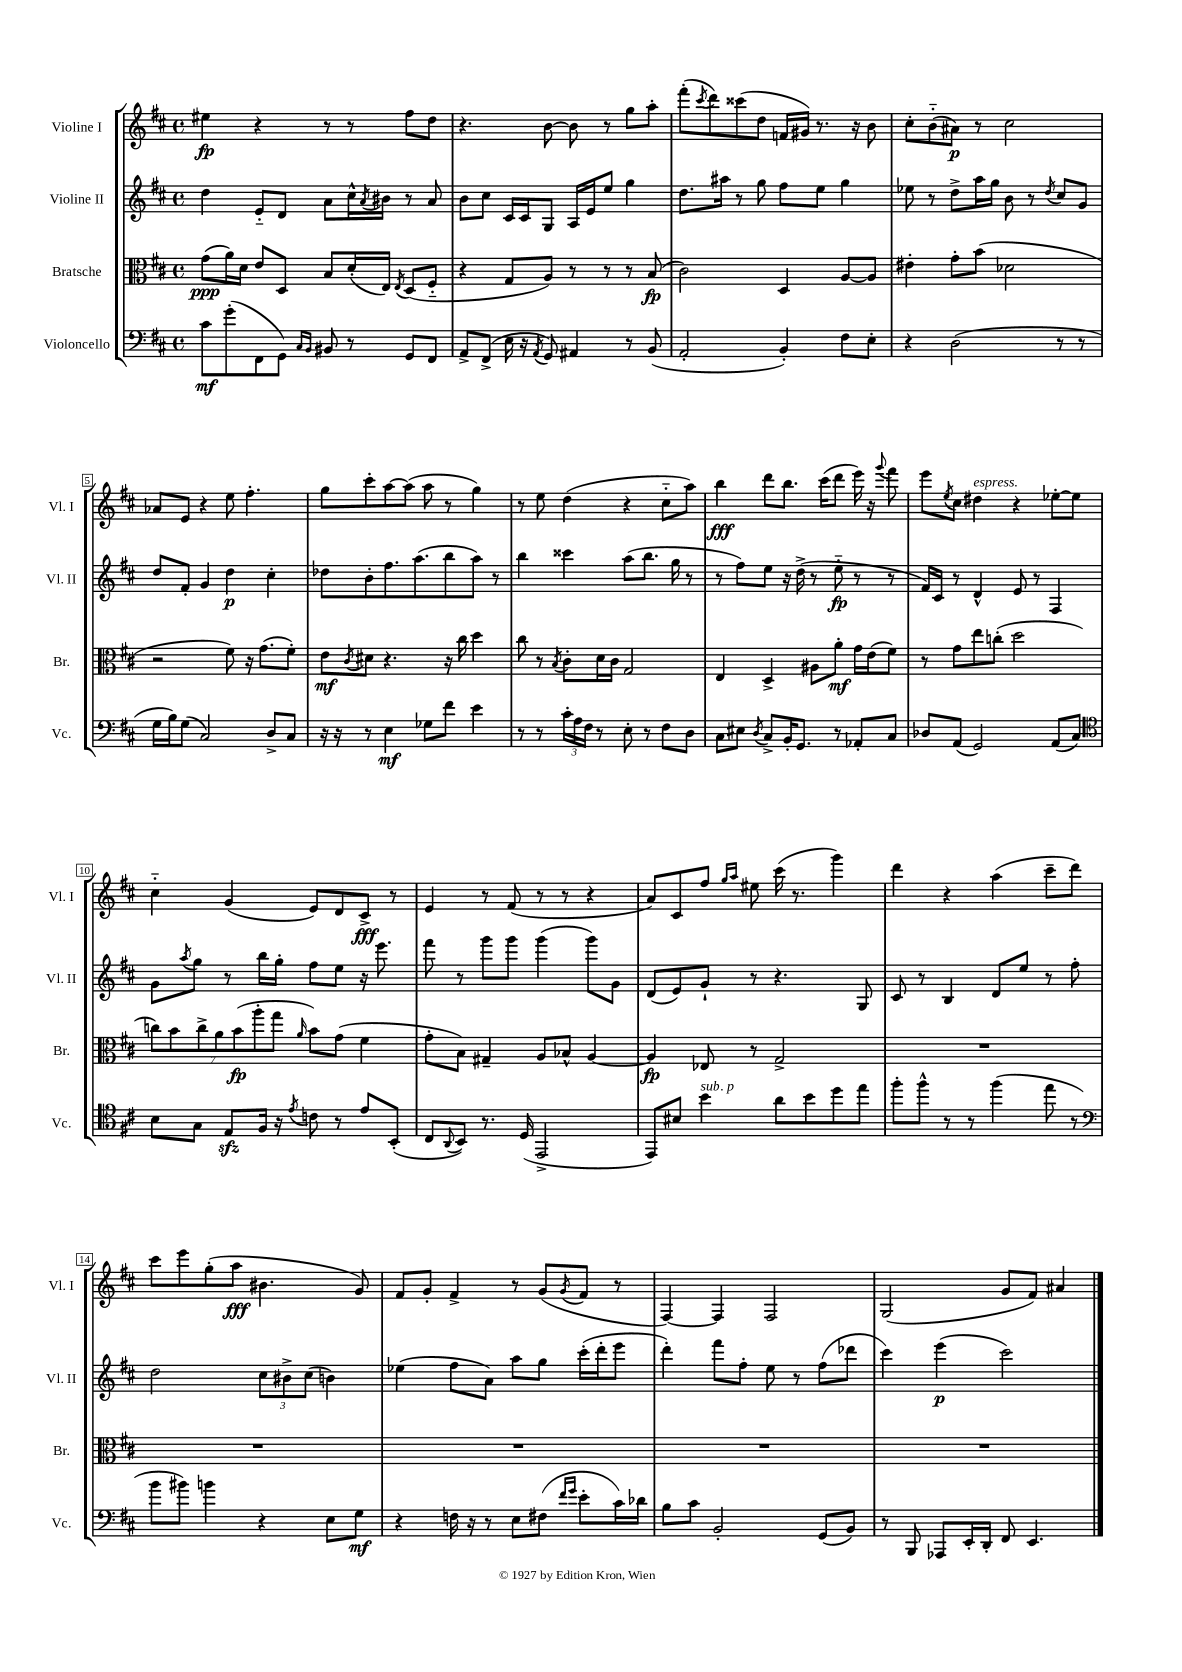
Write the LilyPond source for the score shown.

<<
\new StaffGroup <<
\new Staff = "s0" \with { instrumentName = "Violine I" shortInstrumentName = "Vl. I" } {
    \clef treble \key d \major \defaultTimeSignature \time 4/4
    eis''4\fp r4 r8 r8 fis''8 d''8 |
    r4. b'8~ b'8 r8 g''8 a''8-. |
    fis'''8-.( \acciaccatura { cis'''8 } d'''8) cisis'''8( d''8 f'16 gis'16) r8. r16 b'8 |
    cis''8-. b'8-_( ais'8\p) r8 cis''2 |
    aes'8 e'8 r4 e''8 fis''4.-. |
    g''8 cis'''8-. a''8~ a''8( a''8 r8 g''4) |
    r8 e''8 d''4( r4 cis''8-_ a''8) |
    b''4\fff d'''8 b''8. cis'''16( d'''8 e'''16) r16 \appoggiatura { g'''8 } fis'''8 |
    e'''8 \acciaccatura { e''8 } cis''8 dis''4^\markup { \italic "espress." } r4 ees''8~-. ees''8 |
    cis''4-_ g'4( e'8) d'8 cis'8->\fff r8 |
    e'4 r8 fis'8( r8 r8 r4 |
    a'8) cis'8 fis''8 \grace { g''16 a''16 } eis''8 cis'''16( r8. g'''4) |
    d'''4 r4 a''4( cis'''8-- d'''8) |
    cis'''8 e'''8 g''8-.( a''8\fff bis'4. g'8) |
    fis'8 g'8-. fis'4-> r8 g'8( \acciaccatura { g'8 } fis'8 r8 |
    fis4~) fis4 fis2 |
    g2( g'8 fis'8) ais'4 \bar "|." |
}
\new Staff = "s1" \with { instrumentName = "Violine II" shortInstrumentName = "Vl. II" } {
    \clef treble \key d \major \defaultTimeSignature \time 4/4
    d''4 e'8-_ d'8 a'8 cis''16-^ \acciaccatura { a'8 } bis'16 r8 a'8 |
    b'8 cis''8 cis'16 cis'16 g8 a16 e'16 e''8 g''4 |
    d''8. ais''16 r8 g''8 fis''8 e''8 g''4 |
    ees''8 r8 d''8-> a''16 g''16 b'8 r8 \acciaccatura { d''8 } cis''8 g'8 |
    d''8 fis'8-. g'4 d''4\p cis''4-. |
    des''8 b'8-. fis''8. a''8.( b''8 a''8) r8 |
    b''4 cisis'''4 a''8( b''8. g''16 r8 |
    r8 fis''8) e''8 r16 d''16->( r8 e''8-_\fp r8 r8 |
    fis'16) cis'16 r8 d'4-^ e'8 r8 fis4 |
    g'8 \acciaccatura { a''8 } g''8 r8 b''16 g''16-. fis''8 e''8 r16 e'''8. |
    fis'''8 r8 g'''8 g'''8 g'''4( g'''8) g'8 |
    d'8( e'8) g'8-! r8 r4. g8 |
    cis'8 r8 b4 d'8 e''8 r8 fis''8-. |
    d''2 \tuplet 3/2 { cis''8 bis'8-> cis''8( } b'4) |
    ees''4( fis''8 a'8) a''8 g''8 cis'''16-.( d'''16-. e'''8 |
    d'''4-.) fis'''8 fis''8-. e''8 r8 fis''8( des'''8 |
    cis'''4) e'''4\p( cis'''2) \bar "|." |
}
\new Staff = "s2" \with { instrumentName = "Bratsche" shortInstrumentName = "Br." } {
    \clef alto \key d \major \defaultTimeSignature \time 4/4
    g'8\ppp( a'16) d'16 e'8 d8 b8 d'16-.( e16) \acciaccatura { e8 } d8( fis8-_ |
    r4 g8 a8) r8 r8 r8 b8\fp( |
    cis'2) d4 a8~ a8 |
    eis'4-. g'8-. b'8( des'2 |
    r2 fis'8) r16 g'8.( fis'8-.) |
    e'8\mf \acciaccatura { cis'8 } dis'8 r4. r16 cis''16 d''4 |
    cis''8 r8 \acciaccatura { b8 } cis'8-. d'16 cis'16 g2 |
    e4 d4-> ais8 a'8-.\mf g'16 e'16( fis'8) |
    r8 g'8 e''8 c''8-.( d''2 |
    \tuplet 7/4 { c''8) b'8 c''8-> a'8 b'8\fp( a''8-. g''8 } \grace { a'16 } b'8) g'8( fis'4 |
    g'8-. b8) gis4-- a8 bes8-^ a4~ |
    a4\fp ees8 r8 g2-> |
    R1 |
    R1 |
    R1 |
    R1 |
    R1 \bar "|." |
}
\new Staff = "s3" \with { instrumentName = "Violoncello" shortInstrumentName = "Vc." } {
    \clef bass \key d \major \defaultTimeSignature \time 4/4
    cis'8\mf g'8-.( fis,8 g,8) \grace { cis16 b,16 } bis,8 r8 g,8 fis,8 |
    a,8-> fis,8->( e16 r16 \acciaccatura { a,8 } g,8) ais,4 r8 b,8( |
    a,2-. b,4-.) fis8 e8-. |
    r4 d2( r8 r8 |
    g16 b16) g8( cis2) d8-> cis8 |
    r16 r16 r8 e4\mf ges8 fis'8 e'4 |
    r8 r8 \tuplet 3/2 { cis'16-. a16 fis16 } r8 e8-. r8 fis8 d8 |
    cis8 eis8 \acciaccatura { d8 } cis8-> b,16-. g,8. r8 aes,8-. cis8 |
    des8 a,8( g,2) a,8( cis8) |
    \clef tenor b8 g8 e8\sfz fis16 r16 \acciaccatura { e'8 } c'8 r8 e'8 b,8-.( |
    cis8 \appoggiatura { a,8 } b,8) r8. d16( e,2-> |
    e,8) bis8 b'4^\markup { \italic "sub. p" } a'8 b'8 d''8 e''8 |
    fis''8-. fis''8-^ r8 r8 fis''4( e''8 r8 |
    \clef bass b'8 bis'8) b'4 r4 e8 g8\mf |
    r4 f16 r16 r8 e8 fis8( \grace { fis'16 g'16 } e'8-. cis'16) des'16 |
    b8 cis'8 b,2-. g,8( b,8) |
    r8 b,,8 aes,,8 e,16-. d,16-. fis,8 e,4. \bar "|." |
}
>>
>>
\layout { \context { \Score \override BarNumber.stencil = #(make-stencil-boxer 0.1 0.3 ly:text-interface::print) } }
